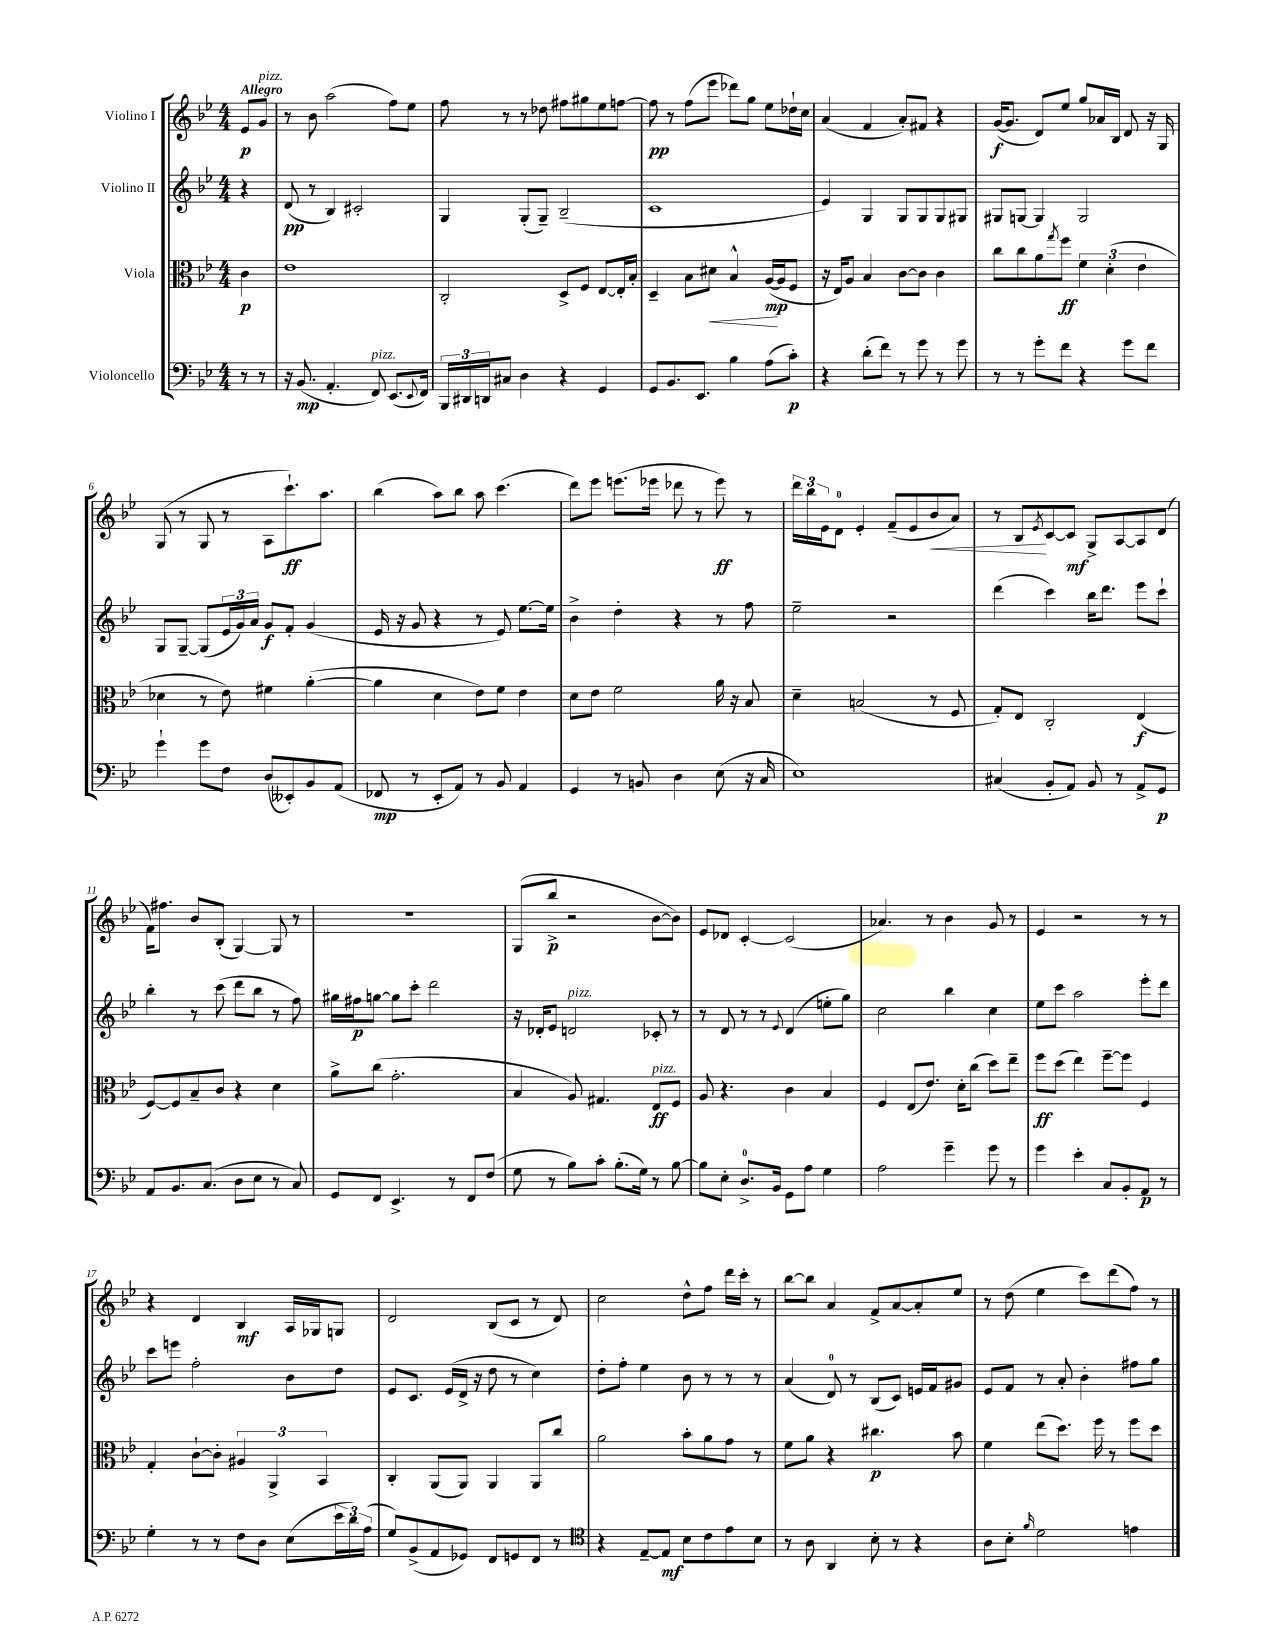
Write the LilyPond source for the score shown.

<<
\new StaffGroup <<
\new Staff = "s0" \with { instrumentName = "Violino I" } {
    \clef treble \key bes \major \numericTimeSignature \time 4/4 \partial 4 \tempo "Allegro"
    ees'8\p g'8^\markup { \italic "pizz." } |
    r8 bes'8 a''2( f''8) ees''8 |
    f''8 r8 r8 des''8 fis''8 gis''8 ees''8 f''8~ |
    f''8\pp r8 f''8( ees'''8 des'''8) g''8 ees''8 des''16-! c''16 |
    a'4( f'4 a'8-.) fis'8 r4 |
    g'16~\f( g'8. d'8) ees''8 g''8 aes'16 bes16 d'8 r16 g16 |
    g8( r8 g8 r8 a8 c'''8.-!\ff) a''8. |
    bes''4( a''8) bes''8 a''8 c'''4.( |
    d'''8) ees'''8 e'''8.( ees'''16 des'''8 r8 ees'''8\ff) r8 |
    \tuplet 3/2 { d'''16 bes''16 ees'16 } d'8-0 ees'4-. f'8--( ees'8 bes'8\< a'8) |
    r8 bes8\! \acciaccatura { ees'8 } c'8~ c'8\mf g8-> a8~ a8 d'8( |
    f'16) fis''8. bes'8 bes8-.( g4~) g8 r8 |
    R1 |
    g8( bes''8->\p r2 bes'8~ bes'8) |
    ees'8 des'8 c'4~-. c'2( |
    aes'4.) r8 bes'4 g'8 r8 |
    ees'4 r2 r8 r8 |
    r4 d'4 bes4\mf a16 ges16 g8 |
    d'2 bes8( c'8 r8 d'8) |
    c''2 d''8-^ f''8 d'''16 c'''16-. r8 |
    bes''8~ bes''8 a'4 f'8-> a'8~ a'8-. ees''8 |
    r8 d''8( ees''4 c'''8) d'''8( f''8) r8 \bar "|." |
}
\new Staff = "s1" \with { instrumentName = "Violino II" } {
    \clef treble \key bes \major \numericTimeSignature \time 4/4 \partial 4
    r4 |
    d'8\pp( r8 bes4) cis'2-. |
    g4 g8-.( g8--) bes2--( |
    c'1 |
    ees'4) g4 g8 g8 g8 gis8 |
    gis8 g8~ g4 g2 |
    g8 g8~-- g8( \tuplet 3/2 { ees'16 g'16) a'16 } g'8\f f'8-. g'4( |
    ees'16 r16 g'8 r4 r8 ees'8) ees''8.~ ees''16 |
    bes'4-> d''4-. r4 r8 f''8 |
    ees''2-- r2 |
    d'''4( c'''4) bes''16 d'''8. ees'''8 c'''8-! |
    bes''4-. r8 c'''8( d'''8 bes''8 r8 f''8) |
    gis''16 fis''16\p g''8~ g''8 c'''8-. d'''2 |
    r16 des'16-. ees'8 d'2^\markup { \italic "pizz." } ces'8-. r8 |
    r8 d'8 r8 r8 \appoggiatura { ees'8 } d'4( e''8-. g''8) |
    c''2 bes''4 c''4 |
    ees''8 c'''8 a''2 ees'''8-. d'''8 |
    c'''8 e'''8 f''2-. bes'8 d''8 |
    ees'8 c'8. ees'16( d'16-> r16 d''8 r8 c''4) |
    d''8-. f''8-. ees''4 bes'8 r8 r8 r8 |
    a'4( d'8-0) r8 bes8( c'8) e'16 f'16 gis'8 |
    ees'8 f'8 r8 a'8-. bes'4-. fis''8 g''8 \bar "|." |
}
\new Staff = "s2" \with { instrumentName = "Viola" } {
    \clef alto \key bes \major \numericTimeSignature \time 4/4 \partial 4
    c'4\p |
    ees'1 |
    c2-. d8-> f8 ees8~ ees16-. bes16-. |
    d4-- bes8 dis'8\< bes4-^ a16~\mp\!( a16 f8 |
    r16 ees16) a8 bes4 c'8~ c'8 c'4 |
    c''8 c''8 a'8 \acciaccatura { g''8 } f''8\ff \tuplet 3/2 { f'4 d'4-.( ees'4 } |
    des'4 r8 ees'8) fis'4 a'4~-.( |
    a'4 d'4 ees'8) f'8 ees'4 |
    d'8 ees'8 f'2 a'16 r16 bes8 |
    d'4-- b2( r8 f8 |
    g8-.) ees8 c2-. ees4\f( |
    f8~) f8 bes8-- c'8 r4 d'4 |
    a'8-> c''8( g'2.-. |
    bes4 a8) gis4. ees8\ff^\markup { \italic "pizz." } f8 |
    a8 r4. c'4 bes4 |
    f4 ees8( ees'8.) d'16-. c''8( d''8) ees''8-- |
    f''8\ff d''8( ees''4) f''8~-- f''8 f4 |
    g4-. c'8~-! c'8-. \tuplet 3/2 { ais4 a,4-> bes,4 } |
    c4-. a,8( a,8) a,4 a,8 c''8 |
    a'2 bes'8-. a'8 g'8 r8 |
    f'8 a'8 r4 cis''4.\p bes'8 |
    f'4 ees''8( d''8.) f''16 r8 f''8 d''8 \bar "|." |
}
\new Staff = "s3" \with { instrumentName = "Violoncello" } {
    \clef bass \key bes \major \numericTimeSignature \time 4/4 \partial 4
    r8 r8 |
    r16 bes,8.\mp( a,4.-. f,8^\markup { \italic "pizz." }) ees,8.( \appoggiatura { ees,8 } f,16) |
    \tuplet 3/2 { bes,,16 dis,16 d,16 } cis8 d4 r4 g,4 |
    g,8 bes,8. ees,8. bes4 a8( c'8-.\p) |
    r4 d'8-.( f'8) r8 g'8 r8 g'8 |
    r8 r8 g'8-. f'8 r4 g'8 f'8 |
    g'4-! g'8 f8 d8( eeses,8-.) bes,8 a,8( |
    fes,8\mp r8 ees,8-. a,8) r8 bes,8 a,4 |
    g,4 r8 b,8 d4 ees8( r16 c16 |
    ees1) |
    cis4( bes,8-. a,8) bes,8 r8 a,8-> g,8\p |
    a,8 bes,8. c8.( d8 ees8 r8 c8) |
    g,8 f,8 ees,4.-> r8 f,8 f8( |
    g8 r8 bes8) c'8-. bes8.-.( g16) r8 bes8~ |
    bes8 ees8-. d8.-0-> bes,16 g,8 a8 g4 |
    a2 g'4-- g'8 r8 |
    g'4 ees'4-. c8 bes,8-. a,8\p r8 |
    g4-. r8 r8 f8 d8 ees8( \tuplet 3/2 { ees'16 d'16) a16( } |
    g8) bes,8->( a,8 ges,8) f,8 g,8 f,8 r8 |
    \clef tenor r4 ees8~-- ees8\mf bes8 c'8 ees'8 bes8 |
    r8 a8 a,4 bes8-. r8 r4 |
    a8 bes8-. \grace { f'16 } d'2 e'4 \bar "|." |
}
>>
>>
